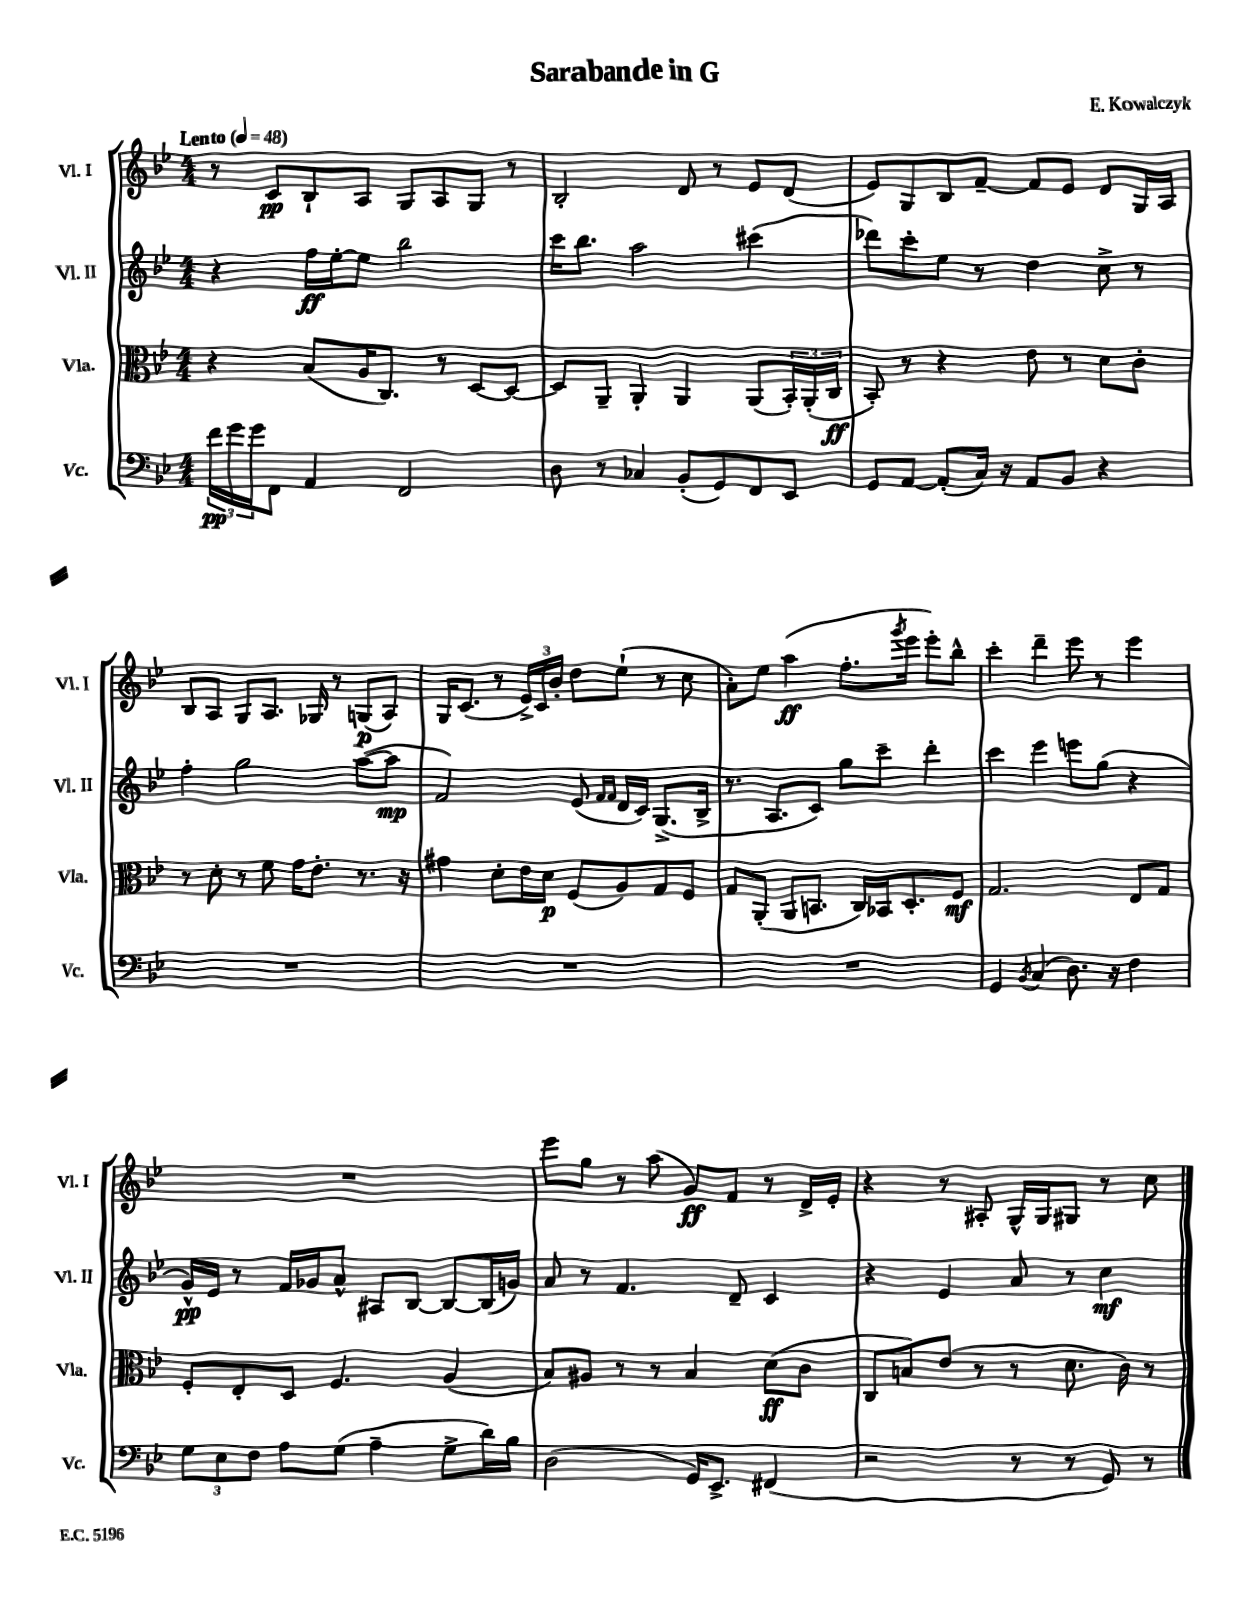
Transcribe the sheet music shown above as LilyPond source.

\header { title = "Sarabande in G" composer = "E. Kowalczyk" }
<<
\new StaffGroup <<
\new Staff = "s0" \with { instrumentName = "Vl. I" shortInstrumentName = "Vl. I" } {
    \clef treble \key bes \major \numericTimeSignature \time 4/4 \tempo "Lento" 4 = 48
    r8 c'8\pp bes8-! a8 g8 a8 g8 r8 |
    bes2-. d'8 r8 ees'8 d'8( |
    ees'8) g8 bes8 f'8~-- f'8 ees'8 d'8 g16 a16 |
    bes8 a8 g8 a8. ges16 r8 g8\p( a8) |
    g16 c'8.( r8 \tuplet 3/2 { ees'16->) c'16 bes'16-. } d''8 ees''8-!( r8 c''8 |
    a'8-.) ees''8 a''4\ff( f''8.-. \acciaccatura { g'''8 } ees'''16 ees'''8-.) bes''8-^ |
    c'''4-. d'''4-- ees'''8 r8 ees'''4 |
    R1 |
    ees'''8 g''8 r8 a''8( g'8\ff) f'8 r8 d'16-> ees'16-. |
    r4 r8 ais8-. g16-^ g16 gis8 r8 c''8 \bar "|." |
}
\new Staff = "s1" \with { instrumentName = "Vl. II" shortInstrumentName = "Vl. II" } {
    \clef treble \key bes \major \numericTimeSignature \time 4/4
    r4 f''16\ff ees''16~-. ees''8 bes''2 |
    c'''16 bes''8. a''2 cis'''4( |
    des'''8) c'''8-. ees''8 r8 d''4 c''8-> r8 |
    f''4-. g''2 a''8~( a''8\mp |
    f'2) ees'8( \grace { f'16 f'16 } d'16 c'16) g8.->( bes16-> |
    r8. a8. c'8) g''8 c'''8-- d'''4-. |
    c'''4 ees'''4 e'''8 g''8( r4 |
    g'16-^\pp) ees'16 r8 f'16 ges'16 a'8-^ ais8 bes8~ bes8~ bes16( g'16) |
    a'8 r8 f'4. d'8-- c'4 |
    r4 ees'4 a'8 r8 c''4\mf \bar "|." |
}
\new Staff = "s2" \with { instrumentName = "Vla." shortInstrumentName = "Vla." } {
    \clef alto \key bes \major \numericTimeSignature \time 4/4
    r4 bes8( a16 c8.) r8 d8~ d8~ |
    d8 a,8-- a,4-. a,4 a,8( \tuplet 3/2 { bes,16-.) a,16-.( c16\ff } |
    bes,8-.) r8 r4 ees'8 r8 d'8 c'8-. |
    r8 d'8-. r8 f'8 g'16 ees'8.-. r8. r16 |
    gis'4 d'8-. ees'16 d'16\p f8( a8) g8 f8 |
    g8 a,8-.( a,8 b,8. c16) bes,16 d8.-. f8\mf |
    g2. ees8 g8 |
    f8-. ees8-. d8 f4. a4( |
    bes8) ais8 r8 r8 bes4 d'8\ff( c'8 |
    c8 b8) ees'8( r8 r8 d'8. c'16) r8 \bar "|." |
}
\new Staff = "s3" \with { instrumentName = "Vc." shortInstrumentName = "Vc." } {
    \clef bass \key bes \major \numericTimeSignature \time 4/4
    \tuplet 3/2 { f'16\pp g'16 g'16 } f,8 a,4 f,2 |
    d8 r8 ces4 bes,8-.( g,8) f,8 ees,8 |
    g,8 a,8~ a,8-.( c16) r16 a,8 bes,8 r4 |
    R1 |
    R1 |
    R1 |
    g,4 \acciaccatura { bes,8 } c4( d8.) r16 f4 |
    \tuplet 3/2 { g8 ees8 f8 } a8 g8( a4-- g8-> d'16) bes16 |
    d2( g,16) ees,8.-> fis,4( |
    r2 r8 r8 g,8) r8 \bar "|." |
}
>>
>>
\layout { \context { \Score \remove "Bar_number_engraver" } }
